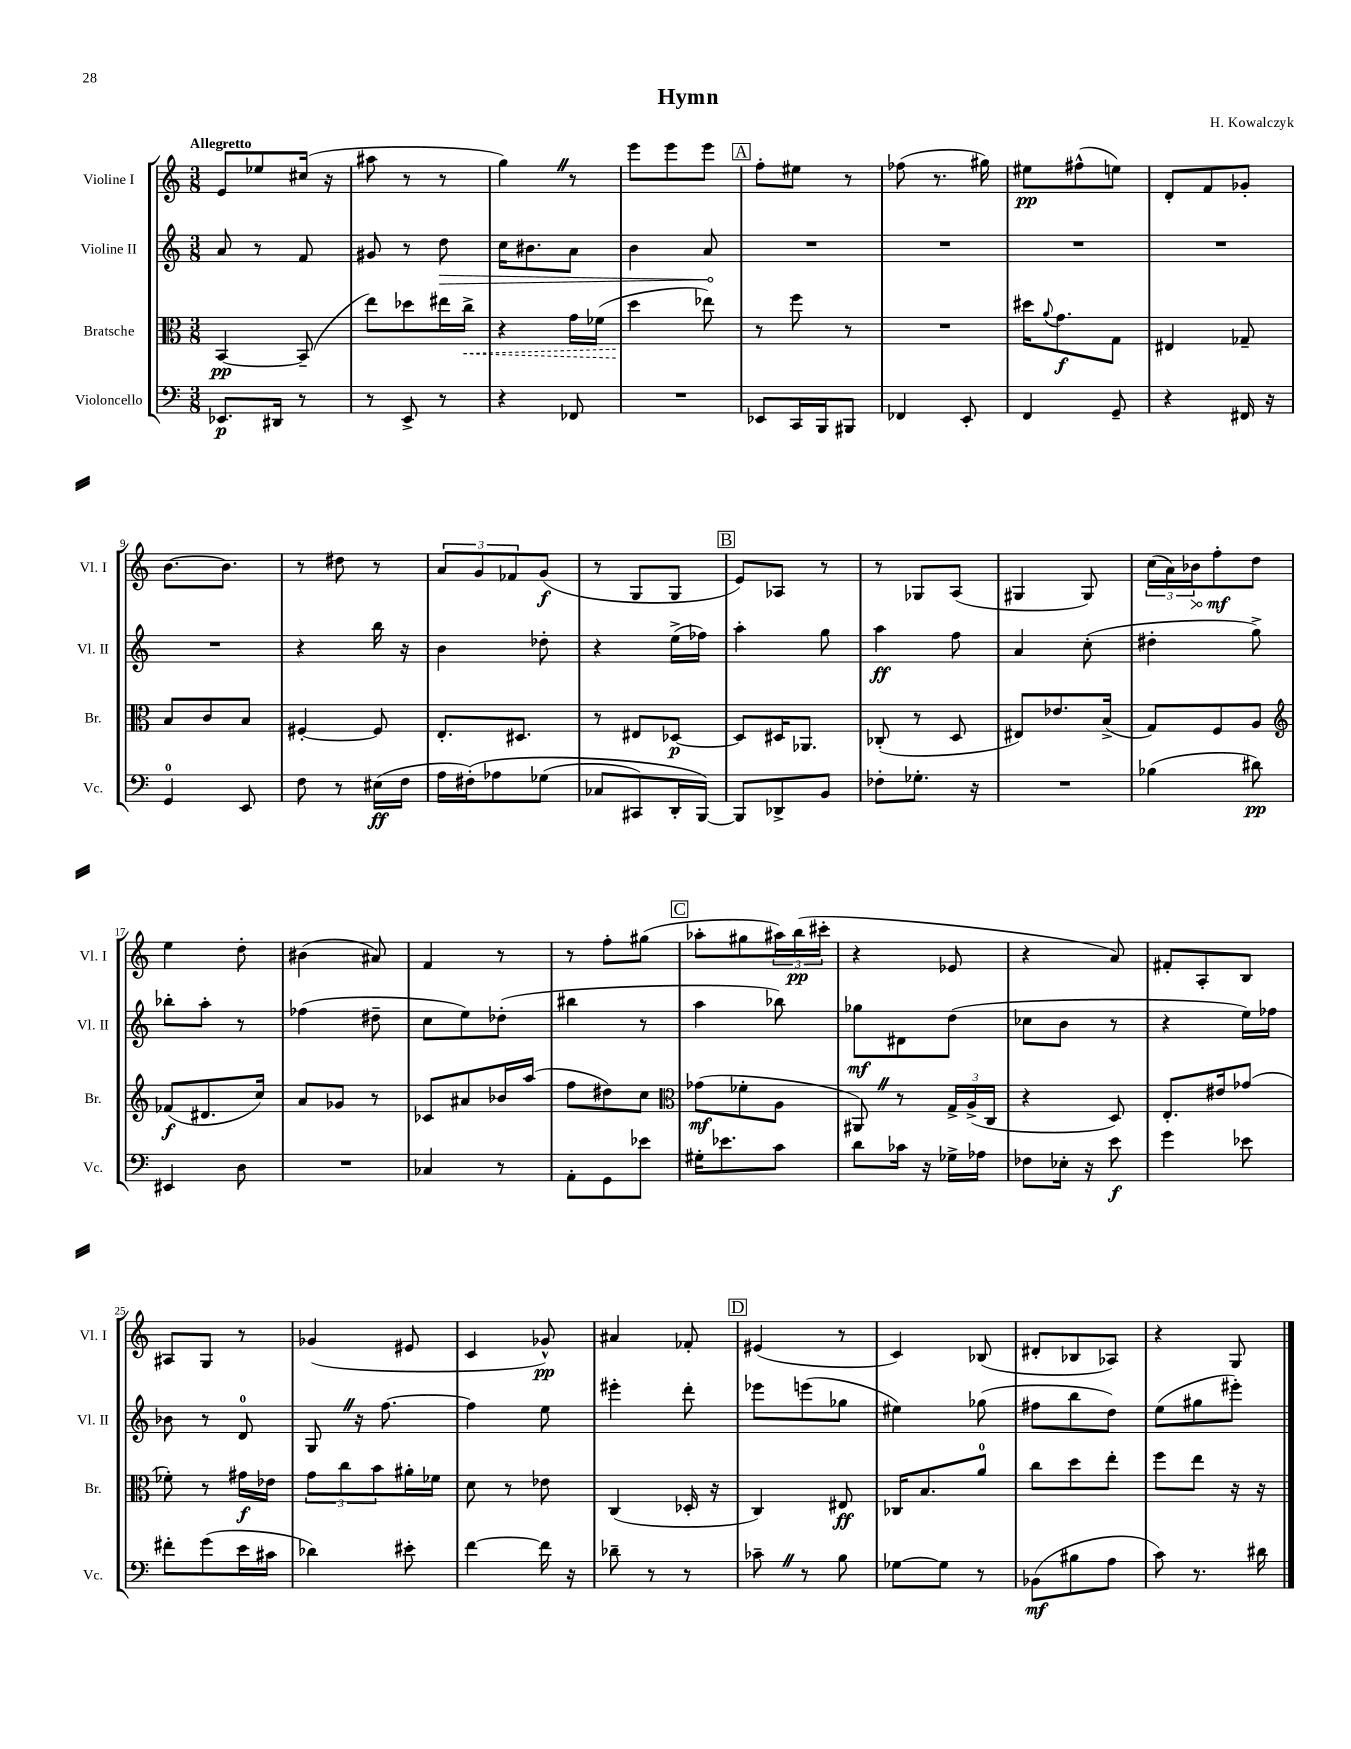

**kern	**dynam	**kern	**dynam	**kern	**dynam	**kern	**dynam
*part4	*part4	*part3	*part3	*part2	*part2	*part1	*part1
*staff4	*staff4	*staff3	*staff3	*staff2	*staff2	*staff1	*staff1
*I"Violoncello	*	*I"Bratsche	*	*I"Violine II	*	*I"Violine I	*
*I'Vc.	*	*I'Br.	*	*I'Vl. II	*	*I'Vl. I	*
*clefF4	*	*clefC3	*	*clefG2	*	*clefG2	*
*k[]	*	*k[]	*	*k[]	*	*k[]	*
*M3/8	*	*M3/8	*	*M3/8	*	*M3/8	*
=1	=1	=1	=1	=1	=1	=1	=1
!	!	!	!	!	!	!LO:TX:a:B:t=Allegretto	!
8.EE-X/L	p	[4BB/	pp	8a/	.	8e/L	.
.	.	.	.	8r	.	8ee-X/	.
16DD#X/Jk	.	.	.	.	.	.	.
8r	.	(8BB~/]	.	8f/	.	(16cc#X/Jk	.
.	.	.	.	.	.	16r	.
=2	=2	=2	=2	=2	=2	=2	=2
8r	.	8ee\L)	.	8g#X/	.	8aa#X\	.
8EE^/	.	8dd-X\	.	8r	.	8r	.
!	!	!	!	!	!LO:HP:b	!	!
8r	.	16ee#X\L	.	8dd\	>	8r	.
!	!	!	!LO:HP:b	!	!	!	!
.	.	16cc^\JJ	<	.	.	.	.
=3	=3	=3	=3	=3	=3	=3	=3
4r	.	4r	.	16cc\KL	.	4ggZ\)	.
.	.	.	.	8.b#X\	.	.	.
8FF-X/	.	16g\LL	.	8a\J	.	8r	.
.	.	(16f-X\JJ	.	.	.	.	.
=4	=4	=4	=4	=4	=4	=4	=4
4.r	.	4dd\	.	4b\	.	8eee\L	.
.	.	.	.	.	.	8eee\	.
.	.	8ee-X\)	[	8a/	.	8eee\J	.
.	.	.	.	.	]	.	.
!!LO:REH:place=s1:t=A
=5	=5	=5	=5	=5	=5	=5	=5
8EE-X/L	.	8r	.	4.r	.	8ff'\L	.
16CC/L	.	8ff\	.	.	.	8ee#X\J	.
16BBB/J	.	.	.	.	.	.	.
8BBB#X/J	.	8r	.	.	.	8r	.
=6	=6	=6	=6	=6	=6	=6	=6
4FF-X/	.	4.r	.	4.r	.	(8ff-X\	.
.	.	.	.	.	.	8.r	.
8EE'/	.	.	.	.	.	.	.
.	.	.	.	.	.	16gg#X\)	.
=7	=7	=7	=7	=7	=7	=7	=7
4FF/	.	16dd#X\KL	.	4.r	.	8ee#X\L	pp
.	.	8qqa/	.	.	.	.	.
.	.	8.g\	f	.	.	.	.
.	.	.	.	.	.	(8ff#X^^\	.
8GG~/	.	8G\J	.	.	.	8een\J)	.
=8	=8	=8	=8	=8	=8	=8	=8
4r	.	4E#X/	.	4.r	.	8d'/L	.
.	.	.	.	.	.	8f/	.
16FF#X/	.	8G-X~/	.	.	.	8g-X'/J	.
16r	.	.	.	.	.	.	.
!!LO:LB:g=z
=9	=9	=9	=9	=9	=9	=9	=9
4GG/	.	8B/L	.	4.r	.	[8.b\L	.
.	.	8c/	.	.	.	.	.
.	.	.	.	.	.	8.b\J]	.
8EE/	.	8B/J	.	.	.	.	.
=10	=10	=10	=10	=10	=10	=10	=10
8F\	.	[4F#X'/	.	4r	.	8r	.
8r	.	.	.	.	.	8dd#X\	.
(16E#X\LL	ff	8F#/]	.	16bb\	.	8r	.
16F\JJ	.	.	.	16r	.	.	.
=11	=11	=11	=11	=11	=11	=11	=11
16A\LL	.	8.E'/L	.	4b\	.	12a/L	.
(16F#X'\J)	.	.	.	.	.	.	.
.	.	.	.	.	.	12g/	.
8A-X\	.	.	.	.	.	.	.
.	.	.	.	.	.	12f-X/	.
.	.	8.D#X/J	.	.	.	.	.
(8G-X\J	.	.	.	8dd-X'\	.	(8g/J	f
=12	=12	=12	=12	=12	=12	=12	=12
8C-X/L	.	8r	.	4r	.	8r	.
8CC#X/)	.	8E#X/L	.	.	.	8G/L	.
16DD'/L	.	[8D-X/J	p	(16ee^\LL	.	8G/J	.
[16BBB/JJ)	.	.	.	16ff-X\JJ)	.	.	.
!!LO:REH:place=s1:t=B
=13	=13	=13	=13	=13	=13	=13	=13
8BBB/L]	.	8D-/L]	.	4aa'\	.	8e/L)	.
8DD-X^/	.	16D#X/K	.	.	.	8A-X/J	.
.	.	8.AA-X/J	.	.	.	.	.
8BB/J	.	.	.	8gg\	.	8r	.
=14	=14	=14	=14	=14	=14	=14	=14
8F-X'\L	.	(8C-X'/	.	4aa\	ff	8r	.
8.G-X'\J	.	8r	.	.	.	8G-X/L	.
.	.	8D/	.	8ff\	.	(8A/J	.
16r	.	.	.	.	.	.	.
=15	=15	=15	=15	=15	=15	=15	=15
4.r	.	8E#X/L)	.	4a/	.	4G#X/	.
.	.	8.e-X/	.	.	.	.	.
.	.	.	.	(8cc'\	.	8G#/)	.
.	.	(16B^/Jk	.	.	.	.	.
=16	=16	=16	=16	=16	=16	=16	=16
(4B-X\	.	8G/L)	.	4dd#X'\	.	(24cc\LL	.
.	.	.	.	.	.	24a\)	.
!	!	!	!	!	!	!	!LO:HP:b
.	.	.	.	.	.	24b-X\J	>
.	.	8F/	.	.	.	8ff'\	mf
8d#X\)	pp	8A/J	.	8gg^\)	.	8dd\J	]
!!LO:LB:g=z
=17	=17	=17	=17	=17	=17	=17	=17
*	*	*clefG2	*	*	*	*	*
4EE#X/	.	(8f-X/L	f	8bb-X'\L	.	4ee\	.
.	.	8.d#X/	.	8aa'\J	.	.	.
8D\	.	.	.	8r	.	8dd'\	.
.	.	16cc/Jk)	.	.	.	.	.
=18	=18	=18	=18	=18	=18	=18	=18
4.r	.	8a/L	.	(4ff-X\	.	(4b#X\	.
.	.	8g-X/J	.	.	.	.	.
.	.	8r	.	8dd#X~\	.	8a#X/)	.
=19	=19	=19	=19	=19	=19	=19	=19
4C-X/	.	8c-X/L	.	8cc\L	.	4f/	.
.	.	8a#X/	.	8ee\)	.	.	.
8r	.	16b-X/L	.	(8dd-X'\J	.	8r	.
.	.	(16aa/JJ	.	.	.	.	.
=20	=20	=20	=20	=20	=20	=20	=20
8AA'\L	.	8ff\L	.	4bb#X\	.	8r	.
8GG\	.	8dd#X\)	.	.	.	8ff'\L	.
8e-X\J	.	8cc\J	.	8r	.	(8gg#X\J	.
!!LO:REH:place=s1:t=C
=21	=21	=21	=21	=21	=21	=21	=21
*	*	*clefC3	*	*	*	*	*
16G#X'\KL	.	(8g-X\L	mf	4aa\	.	8aa-X'\L	.
8.e-X\	.	.	.	.	.	.	.
.	.	8f-X'\	.	.	.	8gg#X\	.
8c\J	.	8A\J	.	8bb-X\)	.	24aa#X\L)	.
.	.	.	.	.	.	(24bb\	pp
.	.	.	.	.	.	24ccc#X'\JJ	.
=22	=22	=22	=22	=22	=22	=22	=22
8d\L	.	8AA#XZ/)	.	8gg-X\L	mf	4r	.
16c-X\Jk	.	8r	.	8d#X\	.	.	.
16r	.	.	.	.	.	.	.
16G-X^\LL	.	24G^/LL	.	(8dd\J	.	8e-X/	.
.	.	(24A^/	.	.	.	.	.
16A-X\JJ	.	.	.	.	.	.	.
.	.	24C/JJ	.	.	.	.	.
=23	=23	=23	=23	=23	=23	=23	=23
8F-X\L	.	4r	.	8cc-X\L	.	4r	.
16E-X'\Jk	.	.	.	8b\J	.	.	.
16r	.	.	.	.	.	.	.
8e\	f	8D/)	.	8r	.	8a/)	.
=24	=24	=24	=24	=24	=24	=24	=24
4g\	.	8.E'/L	.	4r	.	8f#X'/L	.
.	.	.	.	.	.	8A'/	.
.	.	16e#X/k	.	.	.	.	.
8e-X\	.	(8g-X/J	.	16ee\LL)	.	8B/J	.
.	.	.	.	16ff-X\JJ	.	.	.
!!LO:LB:g=z
=25	=25	=25	=25	=25	=25	=25	=25
8f#X'\L	.	8f-X'\)	.	8b-X\	.	8A#X/L	.
(8g\	.	8r	.	8r	.	8G/J	.
16e\L	.	16g#X\LL	f	8d/	.	8r	.
16c#X\JJ	.	16e-X\JJ	.	.	.	.	.
=26	=26	=26	=26	=26	=26	=26	=26
4d-X\)	.	12g\L	.	8GZ/	.	(4g-X/	.
.	.	12cc\	.	.	.	.	.
.	.	.	.	16r	.	.	.
.	.	12b\	.	.	.	.	.
.	.	.	.	[8.ff\	.	.	.
8e#X'\	.	16a#X'\L	.	.	.	8e#X/	.
.	.	16f-X\JJ	.	.	.	.	.
=27	=27	=27	=27	=27	=27	=27	=27
[4f\	.	8d\	.	4ff\]	.	4c/	.
.	.	8r	.	.	.	.	.
16f\]	.	8e-X\	.	8ee\	.	8g-X^^/)	pp
16r	.	.	.	.	.	.	.
=28	=28	=28	=28	=28	=28	=28	=28
8d-X~\	.	(4C/	.	4eee#X'\	.	4a#X/	.
8r	.	.	.	.	.	.	.
8r	.	16D-X'/	.	8ddd'\	.	8f-X'/	.
.	.	16r	.	.	.	.	.
!!LO:REH:place=s1:t=D
=29	=29	=29	=29	=29	=29	=29	=29
8c-X~Z\	.	4C/)	.	8eee-X\L	.	(4e#X/	.
8r	.	.	.	(8eeen\	.	.	.
8B\	.	8E#X/	ff	8gg-X\J	.	8r	.
=30	=30	=30	=30	=30	=30	=30	=30
[8G-X\L	.	16C-X/KL	.	4ee#X\)	.	4c/)	.
.	.	8.B/	.	.	.	.	.
8G-\J]	.	.	.	.	.	.	.
8r	.	8a/J	.	(8gg-X\	.	(8B-X/	.
=31	=31	=31	=31	=31	=31	=31	=31
(8BB-X\L	mf	8cc\L	.	8ff#X\L	.	8d#X'/L	.
8B#X\	.	8dd\	.	8bb\	.	8B-X/	.
8A\J	.	8ee'\J	.	8dd\J)	.	8A-X/J)	.
=32	=32	=32	=32	=32	=32	=32	=32
8c\)	.	8ff\L	.	(8ee\L	.	4r	.
8.r	.	8ee\J	.	8gg#X\	.	.	.
.	.	16r	.	8eee#X'\J)	.	8G/	.
16d#X\	.	16r	.	.	.	.	.
==	==	==	==	==	==	==	==
*-	*-	*-	*-	*-	*-	*-	*-
